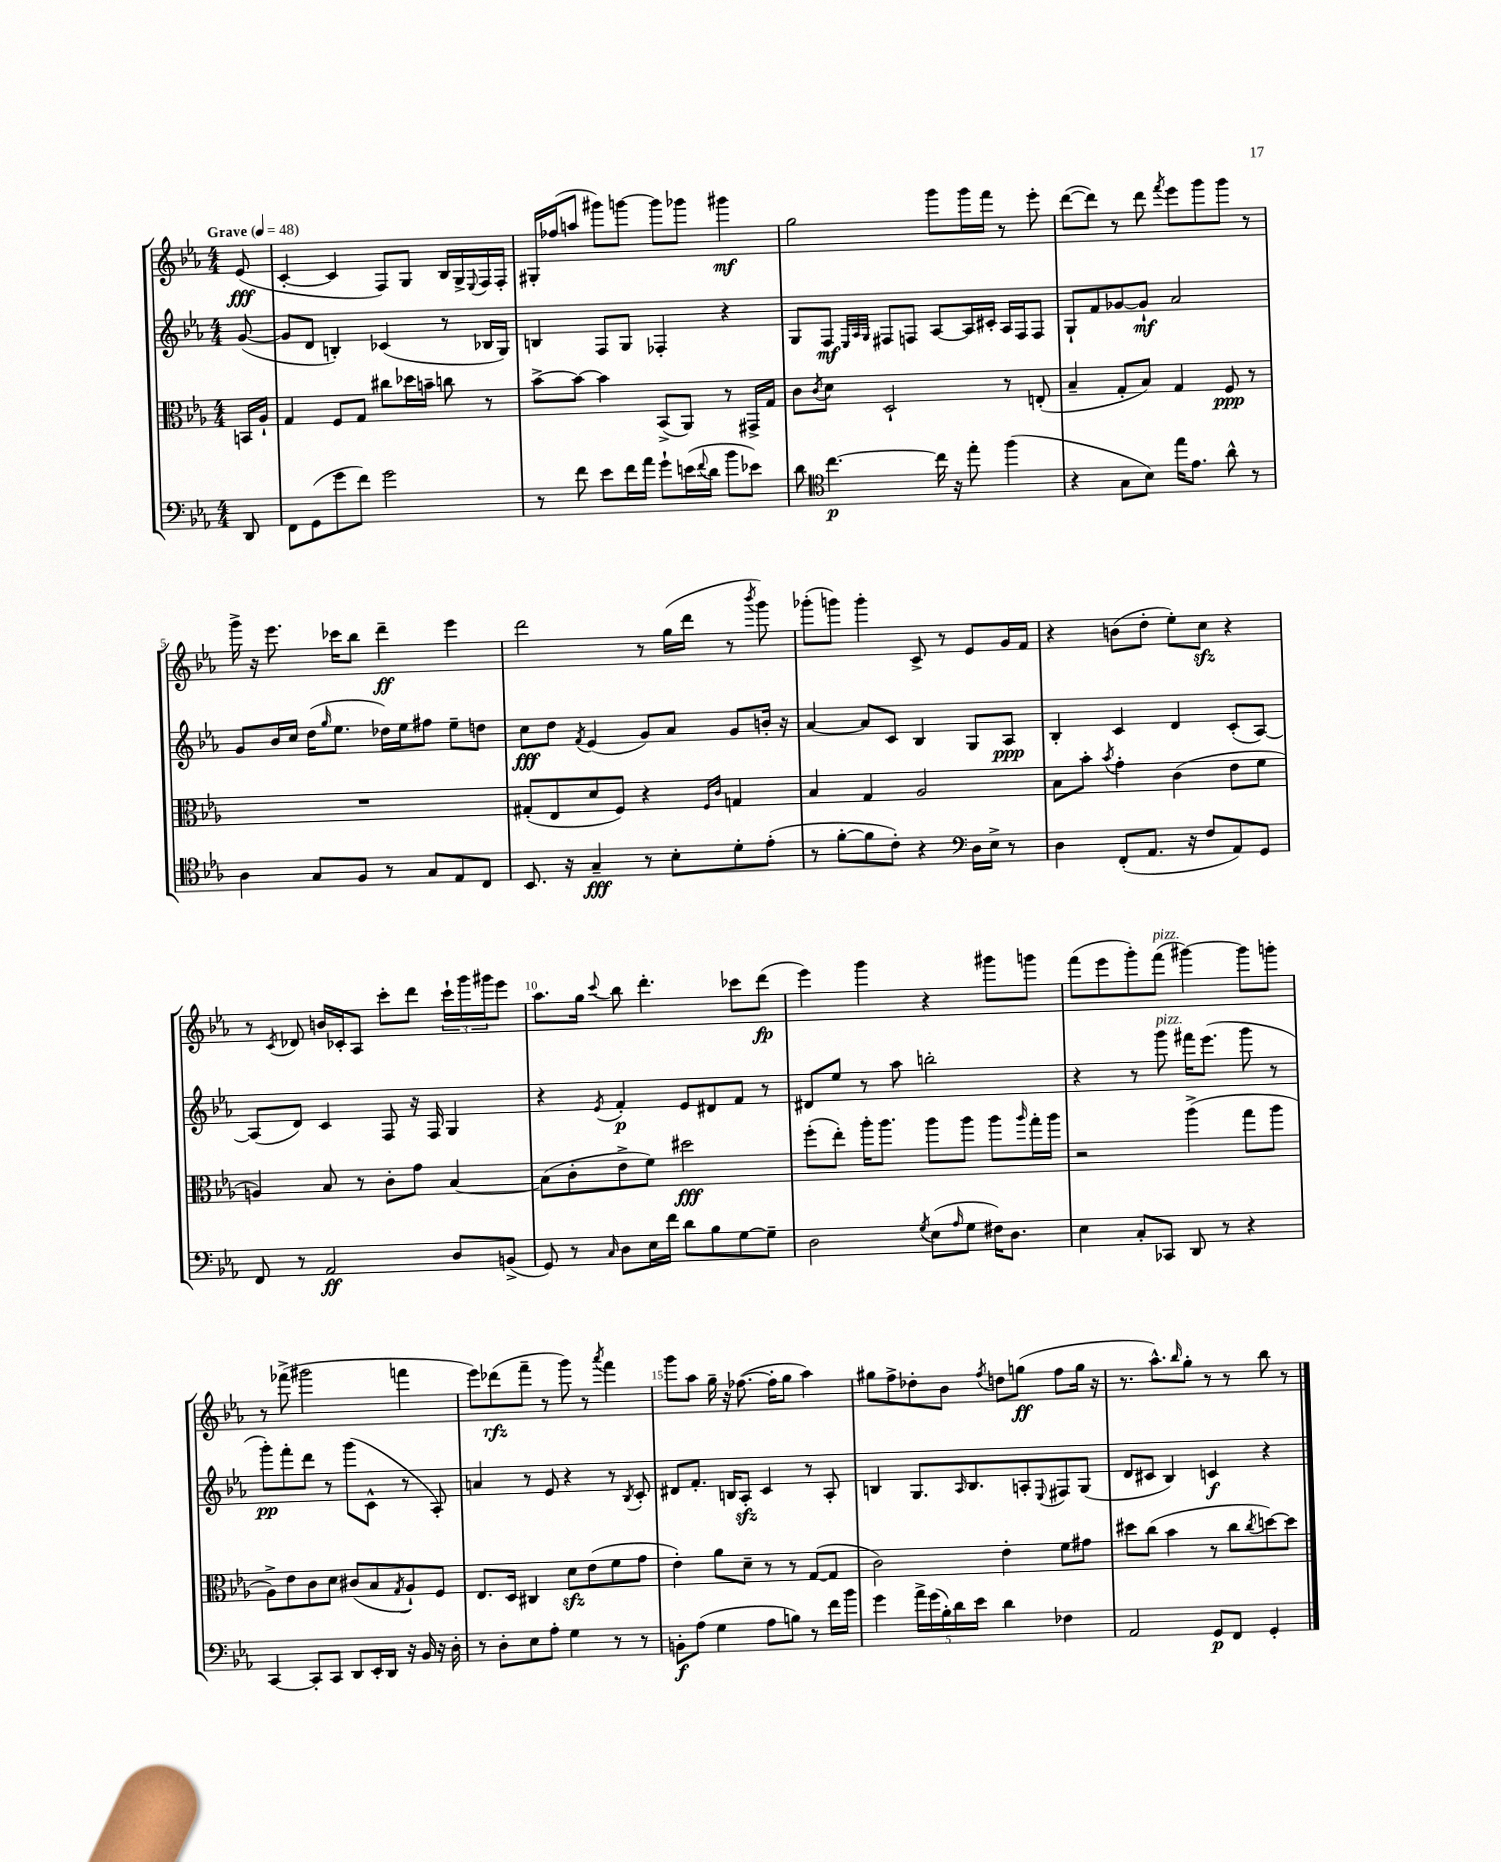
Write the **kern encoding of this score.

**kern	**kern	**kern	**kern
*staff4	*staff3	*staff2	*staff1
*clefF4	*clefC3	*clefG2	*clefG2
*k[b-e-a-]	*k[b-e-a-]	*k[b-e-a-]	*k[b-e-a-]
*M4/4	*M4/4	*M4/4	*M4/4
*MM48	*MM48	*MM48	*MM48
8DD	16BB	([8g	(8e-
.	16A-`	.	.
=	=	=	=
8FF	4G	8g]	[4c'
(8GG	.	8d	.
8g	8F	4B')	4c]
8f)	8G	.	.
2g	8cc#	(4c-	8F)
.	16dd-	.	8G
.	16b~	.	.
.	8cc	8r	16B-
.	.	.	16G^
.	.	.	8qqE-
.	8r	16B-	16F
.	.	16G)	16F'
=	=	=	=
8r	[8b-^	4B	16G#'
.	.	.	(16ff-
8f	8b-_	.	8aa
8e-	4b-]	8F	8ggg#)
16f	.	8G	[8ggg
16a-	.	.	.
8g`	(8BB-^	4F-'	8ggg]
(16e	8AA-)	.	8ggg-
8qqf	.	.	.
16d	.	.	.
8b-	8r	4r	4ggg#
8e-)	16GG#^	.	.
.	16G	.	.
=	=	=	=
8d	8c	8G	2gg
*clefC4	*	*	*
.	8qc	.	.
[4.cc	8d	8F	.
.	.	32qqE-	.
.	.	32qqA-	.
.	.	32qqG	.
.	2D`	8F#	.
.	.	8F	.
16cc]	.	[8A-	8ggg
16r	.	.	.
8ee-'	.	16A-]	16ggg
.	.	16c#'	16fff
(4ff	8r	16A-	8r
.	.	16F	.
.	(8E'	8F	8eee-'
=	=	=	=
4r	4B-~	8G`	([8ddd
.	.	8f	8ddd])
8G	8G'	[8g-	8r
8B-)	8B-)	8g-`]	8ddd
.	.	.	8qfff
16ee-	4G	2a-	8eee-
8.e-	.	.	.
.	.	.	8ggg
8a-^^	8F	.	8ggg
8r	8r	.	8r
=	=	=	=
4A-	1r	8g	16ggg^
.	.	.	16r
.	.	16b-	8.eee-
.	.	16cc	.
8G	.	(16dd	.
.	.	16qqgg	.
.	.	8.ee-	16ccc-
8F	.	.	8bb-
8r	.	16dd-)	4ddd~
.	.	16ee-	.
8G	.	8ff#	.
8E-	.	8ee-~	4eee-
8C	.	8dd	.
=	=	=	=
8.BB-	(8G#'	8cc	2ddd
.	8E-	8dd	.
16r	.	.	.
.	.	8qf	.
4G~	8d	(4e-	.
.	8F)	.	.
8r	4r	8g)	8r
8B-'	.	8a-	(16gg
.	.	.	16ddd
.	16qqF	.	.
.	16qqc	.	.
8d'	4G	8g	8r
.	.	.	8qbbb-
(8e-'	.	16b'	8ggg)
.	.	16r	.
=	=	=	=
8r	4B-	[4a-	(8ggg-'
[8f'	.	.	8ggg)
8f]	4G	8a-]	4ggg'
8c')	.	8c	.
4r	2A-	4B-	8c^
.	.	.	8r
*clefF4	*	*	*
16D	.	8G	8e-
16E-^	.	.	.
8r	.	8A-	16g
.	.	.	16f
=	=	=	=
4D	8B-	4B-'	4r
.	8b-'	.	.
.	8qb-	.	.
(8FF'	4g'	4c	(8b
8.AA-	.	.	8dd'
.	(4c	4d	8ee-')
16r	.	.	.
8F	.	.	8cc
8AA-)	8e-	(8c'	4r
8GG	8f	[8A-)	.
=	=	=	=
8FF	4A)	(8A-]	8r
.	.	.	8qc
8r	.	8d)	8d-
2AA-	8B-	4c	16b
.	.	.	16c-'
.	8r	.	8A-
.	8c'	8F	8ccc'
.	8g	16r	8ddd
.	.	16F	.
8D	[4B-	4G	24ccc`
.	.	.	24ggg
.	.	.	24ggg#
(8BB^	.	.	8eee-
=	=	=	=
8GG)	(8B-]	4r	8.aa-
8r	8c'	.	.
.	.	.	16gg
16qqC	.	8qe-	8qqccc
8D	8e-^	4f'	8bb-
16E-	8f)	.	4.ddd'
16f	.	.	.
8d	2dd#	8e-	.
8B-	.	8d#	.
[8G	.	8f	8ccc-
8G~]	.	8r	(8ddd
=	=	=	=
2D	(8ff'	8d#	4eee-)
.	8ee-')	8ee-	.
.	16aa-'	8r	4ggg
.	8.aa-	.	.
.	.	8aa-	.
8qG	.	.	.
(8E-	8aa-	2bb'	4r
16qqA-	.	.	.
8G	8aa-	.	.
16F#)	8aa-	.	8ggg#
8.D	.	.	.
.	16qqaa-	.	.
.	16gg'	.	8ggg
.	16aa-	.	.
=	=	=	=
4E-	2r	4r	(8fff
.	.	.	8eee-
8C'	.	8r	8ggg')
8CC-	.	8ggg	(8fff
8DD	(4aa-^	16fff#	[4ggg#)
.	.	(8.eee-	.
8r	.	.	.
4r	8gg	8ggg	8ggg#]
.	8aa-	8r	8ggg'
=	=	=	=
[4CC	8A-^)	8ggg')	8r
.	8e-	8fff'	(8fff-^
8CC']	8c	8ddd	2ggg#
8CC	8d	8r	.
8DD	(8c#	(8ggg	.
16EE-'	8B-	8c^^	.
16DD	.	.	.
.	8qG	.	.
16r	8A-`)	8r	4fff
16BB-	.	.	.
16r	8F	8A-')	.
16D'	.	.	.
=	=	=	=
8r	8.E-	4a	8eee-)
8D'	.	.	(8ddd-
.	16D	.	.
8E-	4C#	8r	8fff~
8A-'	.	8e-	8r
4G	8d	4r	8ggg)
.	(8e-	.	8r
.	.	.	8qaaa-
8r	8f	8r	4fff
.	.	8qB-	.
8r	8g	8c'	.
=	=	=	=
8BB'	4e-')	8d#	8ggg
(8A-	.	8.f'	8aa-
4G	8a-	.	16gg~
.	.	16B	16r
.	8d~	8A-'	([8.ff-
8A-	8r	4c	.
.	.	.	16ff-']
8B)	8r	.	8gg
8r	([8G	8r	4aa-)
16f	8G]	8A-'	.
16b-	.	.	.
=	=	=	=
4g	2c)	4B	8gg#
.	.	.	8ff^
20a-^	.	8.G	8dd-'
(20g	.	.	.
20B-')	.	.	.
.	.	.	8b-
20d	.	.	.
.	.	16qqA-	.
.	.	8.B	.
20e-	.	.	.
.	.	.	8qff
4d	4e-'	.	8dd
.	.	8A'	(8gg
.	.	8qqE-	.
4F-	8f	8F#	8ff
.	8g#	(8G	16gg
.	.	.	16r
=	=	=	=
2AA-	8dd#	8d	8.r
.	(8cc	8c#	.
.	.	.	8.aa-^^)
.	4b-	4B-)	.
.	.	.	16qqbb-
.	.	.	8gg'
8GG	8r	4c	8r
8FF	8cc	.	8r
.	8qcc	.	.
4GG'	[8dd)	4r	8bb-
.	8dd]	.	8r
==	==	==	==
*-	*-	*-	*-
